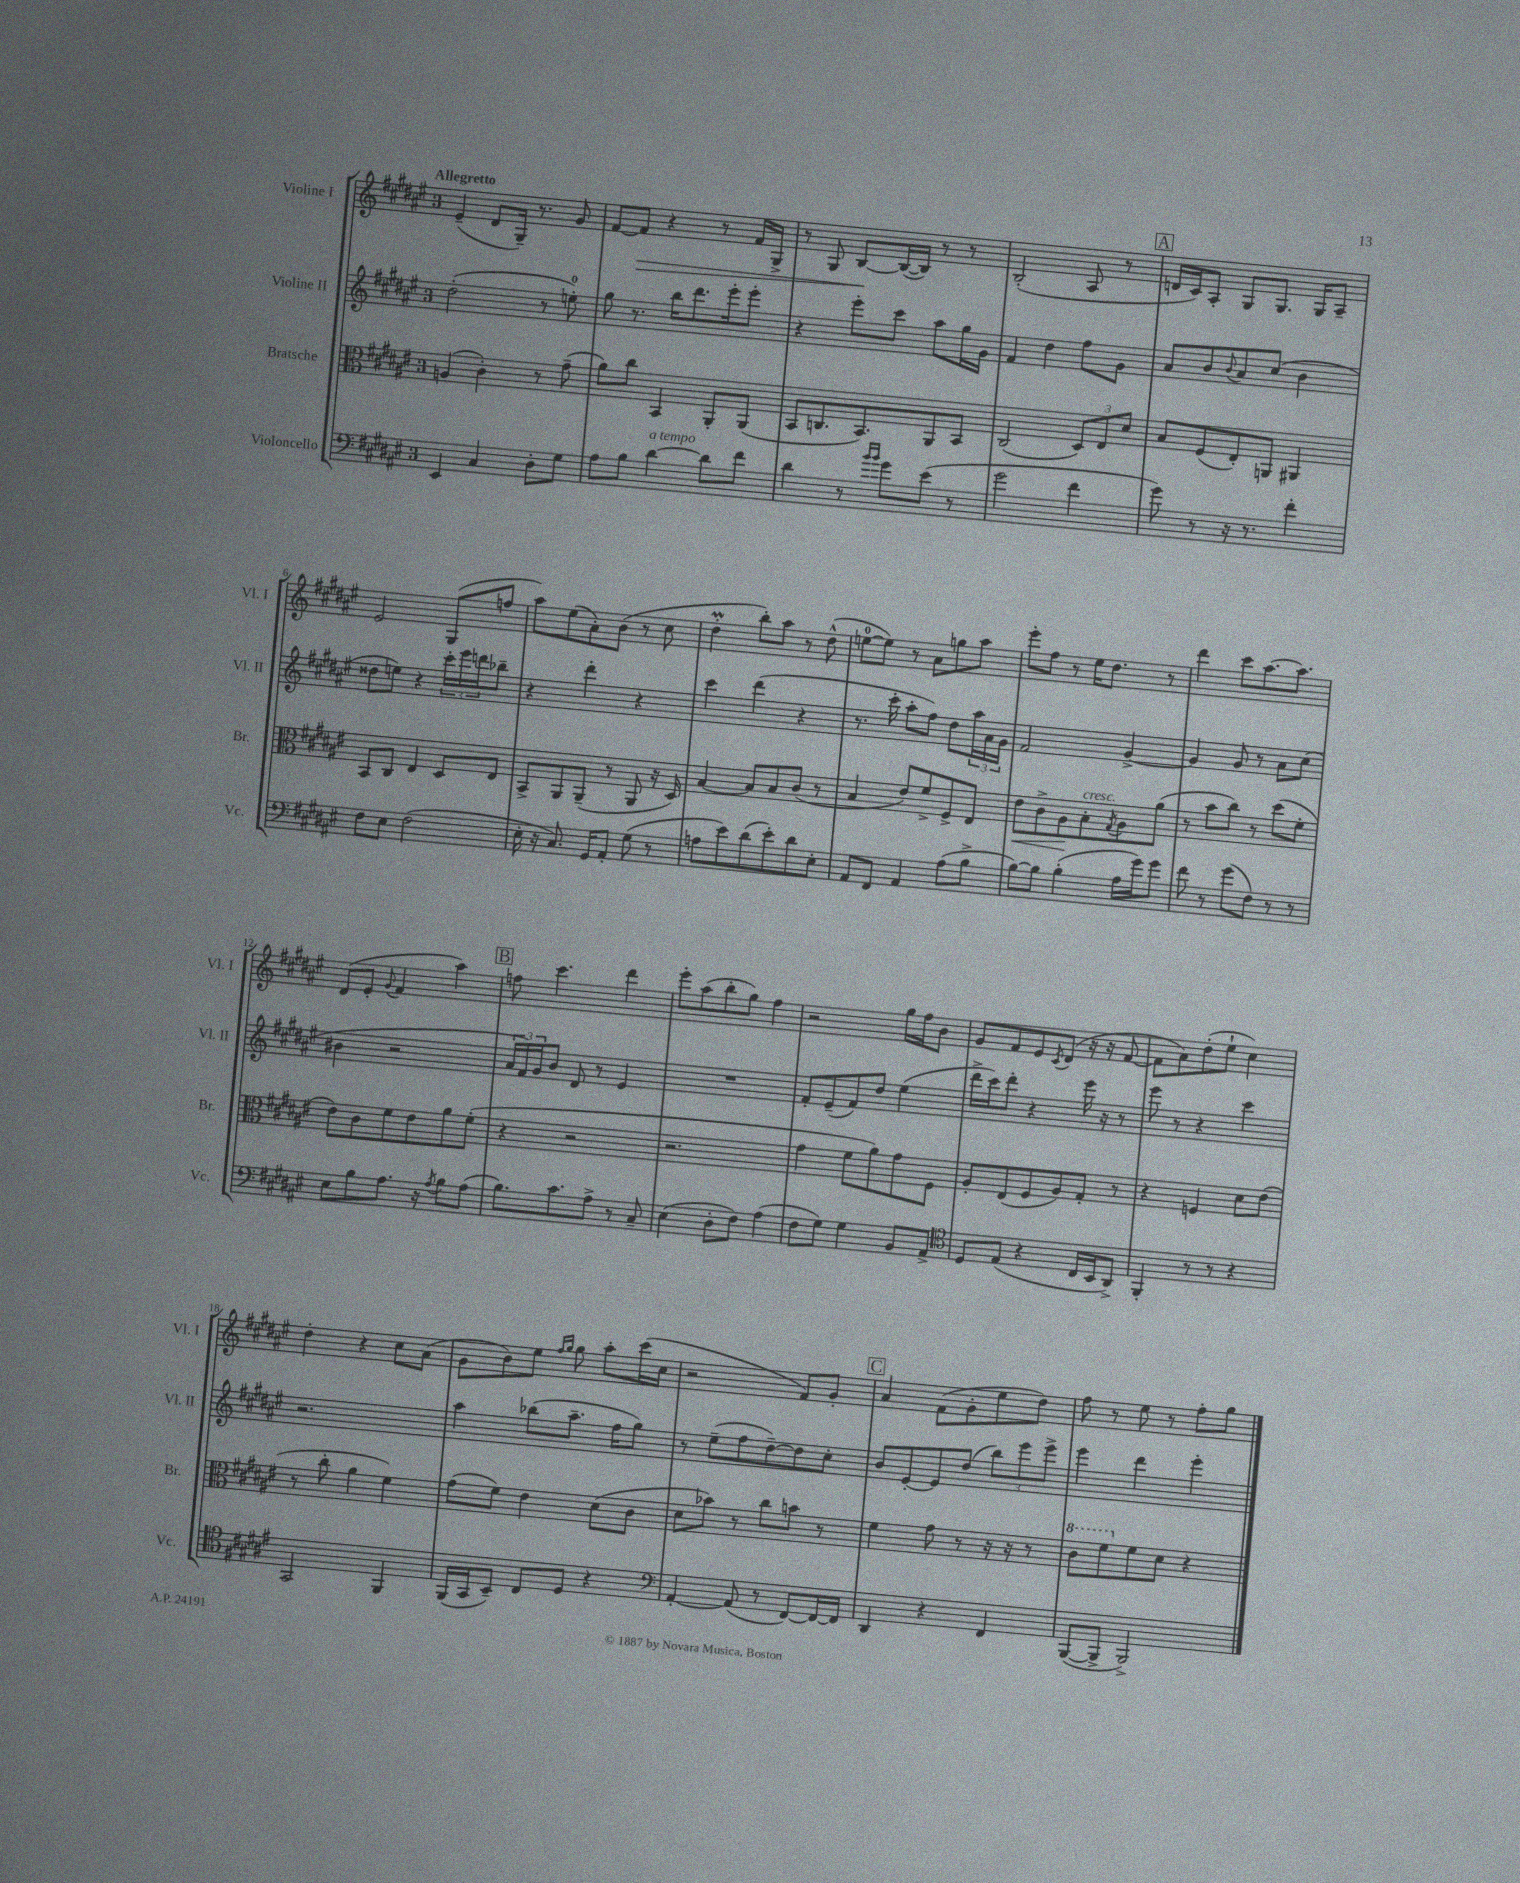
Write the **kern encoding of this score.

**kern	**kern	**kern	**kern
*staff4	*staff3	*staff2	*staff1
*clefF4	*clefC3	*clefG2	*clefG2
*k[f#c#g#d#a#e#]	*k[f#c#g#d#a#e#]	*k[f#c#g#d#a#e#]	*k[f#c#g#d#a#e#]
*M3/4	*M3/4	*M3/4	*M3/4
4EE#/	(4A/	(2dd#'\	(4e#~/
4C#/	4c#'\)	.	8d#/L
.	.	.	16G#~/Jk)
.	.	.	8.r
8D#'\L	8r	8r	.
8G#\J	(8g#~\	8ee'\)	8g#/
=	=	=	=
8A#\L	8a#\L)	8gg#\	[8f#/L
8B\J	8cc#\J	8.r	8f#/]J
[4d#\	4BB/	.	4r
.	.	16bb\LK	.
.	.	8.ddd#\	.
8d#\]L	8AA#'/L	.	8r
.	.	16eee#'\k	.
8f#\J	(8AA#/J	8eee#'\J	16f#/LL
.	.	.	16G#^/JJ
=	=	=	=
4d#\	8BB/L	4r	8r
.	8.C/	.	8G#/
8r	.	8eee#'\L	[8B/L
.	8.BB/)	.	.
16qqb/LL	.	.	.
16qqb/JJ	.	.	.
8g#\L	.	8ccc#\J	(16B/_L
.	.	.	16B/]JJ)
(8e#\J	8AA#/	8aa#\L	8r
8r	8BB/J	16gg#\L	8r
.	.	16g#\JJ	.
=	=	=	=
2g#\	(2C#/	4f#/	(2B'/
.	.	4dd#\	.
4f#\	12D#/L)	8ff#\L	8A#/
.	12E#/	.	.
.	.	8g#\J	8r
.	12d#/J	.	.
=	=	=	=
8g#\)	8B/L	8a#/L	16d/LL
.	.	.	16c#/J)
8r	(8F#/	8b/	8A#'/J
.	.	8qqb/	.
16r	8E#'/)	8a#/	8G#/L
8.r	.	.	.
.	8AA/J	(8cc#/J	8.G#/J
4f#'\	4AA#/	4b\	.
.	.	.	16G#/LK
.	.	.	8A#~/J
=	=	=	=
8F#\L	8BB/L	8dd##\L	2e#/
8E#\J	8C#/J	8ee\J)	.
(2F#\	4E#/	4r	.
.	8D#/L	24ccc#'\LL	(8G#/L
.	.	24eee#\	.
.	.	24ddd\J	.
.	8E#/J	8bb-~\J	8ff/J
=	=	=	=
16E#'\	8BB^/L	4r	8aa#\L)
16r	.	.	.
8.C#/)	8AA#/	.	(8ee#\
.	(8AA#~/J	4ddd#'\	8a#'\)
16GG#/LK	.	.	.
8AA#'/J	8r	.	(8b\J
(8G#\	8AA#/	4r	8r
8r	16r	.	8cc#\
.	16D#/)	.	.
=	=	=	=
8A\L	[4B/	4ccc#\	4dd#'\
8e#\)	.	.	.
(8d#\	8B/]L	(4ddd#\	8bb'\L)
8e#'\)	8B/	.	8aa#\J
8d#\	(8c#/J	4r	8r
8E#'\J	8r	.	(8dd#^^\
=	=	=	=
8AA#/L	4B/	8.r	[8ee\L
8FF#/J	.	.	8ee\]J)
.	.	16ccc#'\	.
4AA#/	8e#/L)	8aa#'\L	8r
.	8f#^/	8ff#\J)	8a#\L
(8A#\L	8F#^/	8dd#\L	8gg\
8B^\J	8E#/J	24aa#\L	8aa#\J
.	.	24a#\	.
.	.	24g#\JJ	.
=	=	=	=
[8B\L)	8e#\L	2f#/	8eee#'\L
8B\]J	8c#^\	.	8ff#\J
(4B'\	8A#\	.	8r
.	8B'\	.	16ee#\LK
.	.	.	8.dd#\J
.	8qG#/	.	.
16A#\LL	8A#\	[4g#^/	.
16g#\J)	.	.	.
8g#\J	(8a#\J	.	8r
=	=	=	=
8f#\	8r	4g#/]	4ddd#\
8r	8b\L	.	.
(8g#\L	8cc#\J)	8g#/	8ccc#\L
8F#\J)	8r	8r	[8.aa#\
8r	(8dd#\L	8a#\L	.
.	.	.	8.aa#\]J
8r	8f#'\J	(8cc#\J	.
=	=	=	=
8E#\L	8e#\L)	4b#\	(8d#/L
8B\	8c#\	.	8e#'/J
.	.	.	8qqg#/
8.A#\J	8f#\	2r	4f#/
.	8e#\	.	.
16r	.	.	.
8qA#/	.	.	.
8B\L	8a#\	.	4aa#\)
(8A#\J	(8f#'\J	.	.
=	=	=	=
8.B\L)	4r	24a#/LL	8ff\
.	.	24f#/)	.
.	.	24g#/J	.
.	.	8b/J	4.ccc#\
8.c#\	.	.	.
.	2r	8d#/	.
8A#^\J	.	8r	.
8r	.	4e#/	4ddd#\
8C#~/	.	.	.
=	=	=	=
(4E#\	2.r	2.r	8eee#'\L
.	.	.	(8aa#\
8D#'\L	.	.	8bb'\
8F#\J)	.	.	8gg#\J)
(4A#\	.	.	4ff#\
=	=	=	=
8F#\L	4g#\	8f#'/L	2r
8G#\J)	.	(8e#~/	.
4G#\	8f#\L	8f#/)	.
.	8a#\)	8dd#/J	.
8BB/L	8g#\	(4ee#\	16gg#\LL
.	.	.	16ff#\J
8AA#^/J	8F#\J	.	8b\J
=	=	=	=
*clefC4	*	*	*
8D#/L	8A#'/L	16ddd#^\LL	8g#/L
.	.	16ccc#\J)	.
(8E#/J	(8E#/	8ddd#'\J	8f#/
4r	8F#/	4r	8e#/
.	.	.	8qc#/
.	8A#/)	.	(8d#/J
16C#/LL	8G#'/J	16eee#\	16r
16BB/J	.	16r	16r
8AA#^/J)	8r	8r	[8f#/
=	=	=	=
4FF#'/	4r	8eee#\	8f#\]L
.	.	8r	8a#\)
8r	4F/	4r	(8dd#'\
8r	.	.	8ee#`\J
4r	8d#\L	4ccc#\	4cc#\)
.	(8e#\J	.	.
=	=	=	=
2GG#/	8r	2.r	4dd#'\
.	8cc#'\	.	.
.	4a#\	.	4r
4FF#/	4f#\)	.	8cc#\L
.	.	.	(8a#\J
=	=	=	=
(16FF#/LL	(8g#\L	4aa#\	8g#\L
16GG#/J	.	.	.
8BB~/J)	8f#\J)	.	8b\)
8C#/L	4e#\	(8bb-\L	8ee#\J
.	.	.	16qqff#/LL
.	.	.	16qqgg#/JJ
8D#/J	.	8.aa#~\J	8gg#\
4r	(8d#\L	.	8aa#'\L
.	.	16ff#\LK	.
.	8c#\J	8gg#\J)	(16ccc#\L
.	.	.	16cc#\JJ
=	=	=	=
*clefF4	*	*	*
[4AA#'/	8d#\L	8r	2r
.	8b-\J)	(8ee#~\L	.
(8AA#/]	8r	8ff#\	.
8r	8cc#\L	[8dd#~\)	.
[8FF#/L)	8b\J	8dd#\]	8f#/L)
16FF#/_L	8r	8cc#'\J	8g#'/J
16FF#/]JJ	.	.	.
=	=	=	=
4DD#/	4f#\	8b/L	4a#/
.	.	[8e#'/	.
4r	8g#\	8e#/]	(8f#\L
.	8r	(8dd#/J	8g#'\
4FF#/	16r	12bb\L)	8ee#\
.	16r	.	.
.	.	12eee#\	.
.	8r	.	8dd#\J)
.	.	12eee#^\J	.
=	=	=	=
([8BBB/L	8cc#\L	4eee#\	8ff#\
8BBB^/]J	8ff#\	.	8r
2BBB^/)	8f#\	4ddd#\	8ee#\
.	8d#\J	.	8r
.	4r	4eee#'\	8ff#'\L
.	.	.	8gg#\J
==	==	==	==
*-	*-	*-	*-
